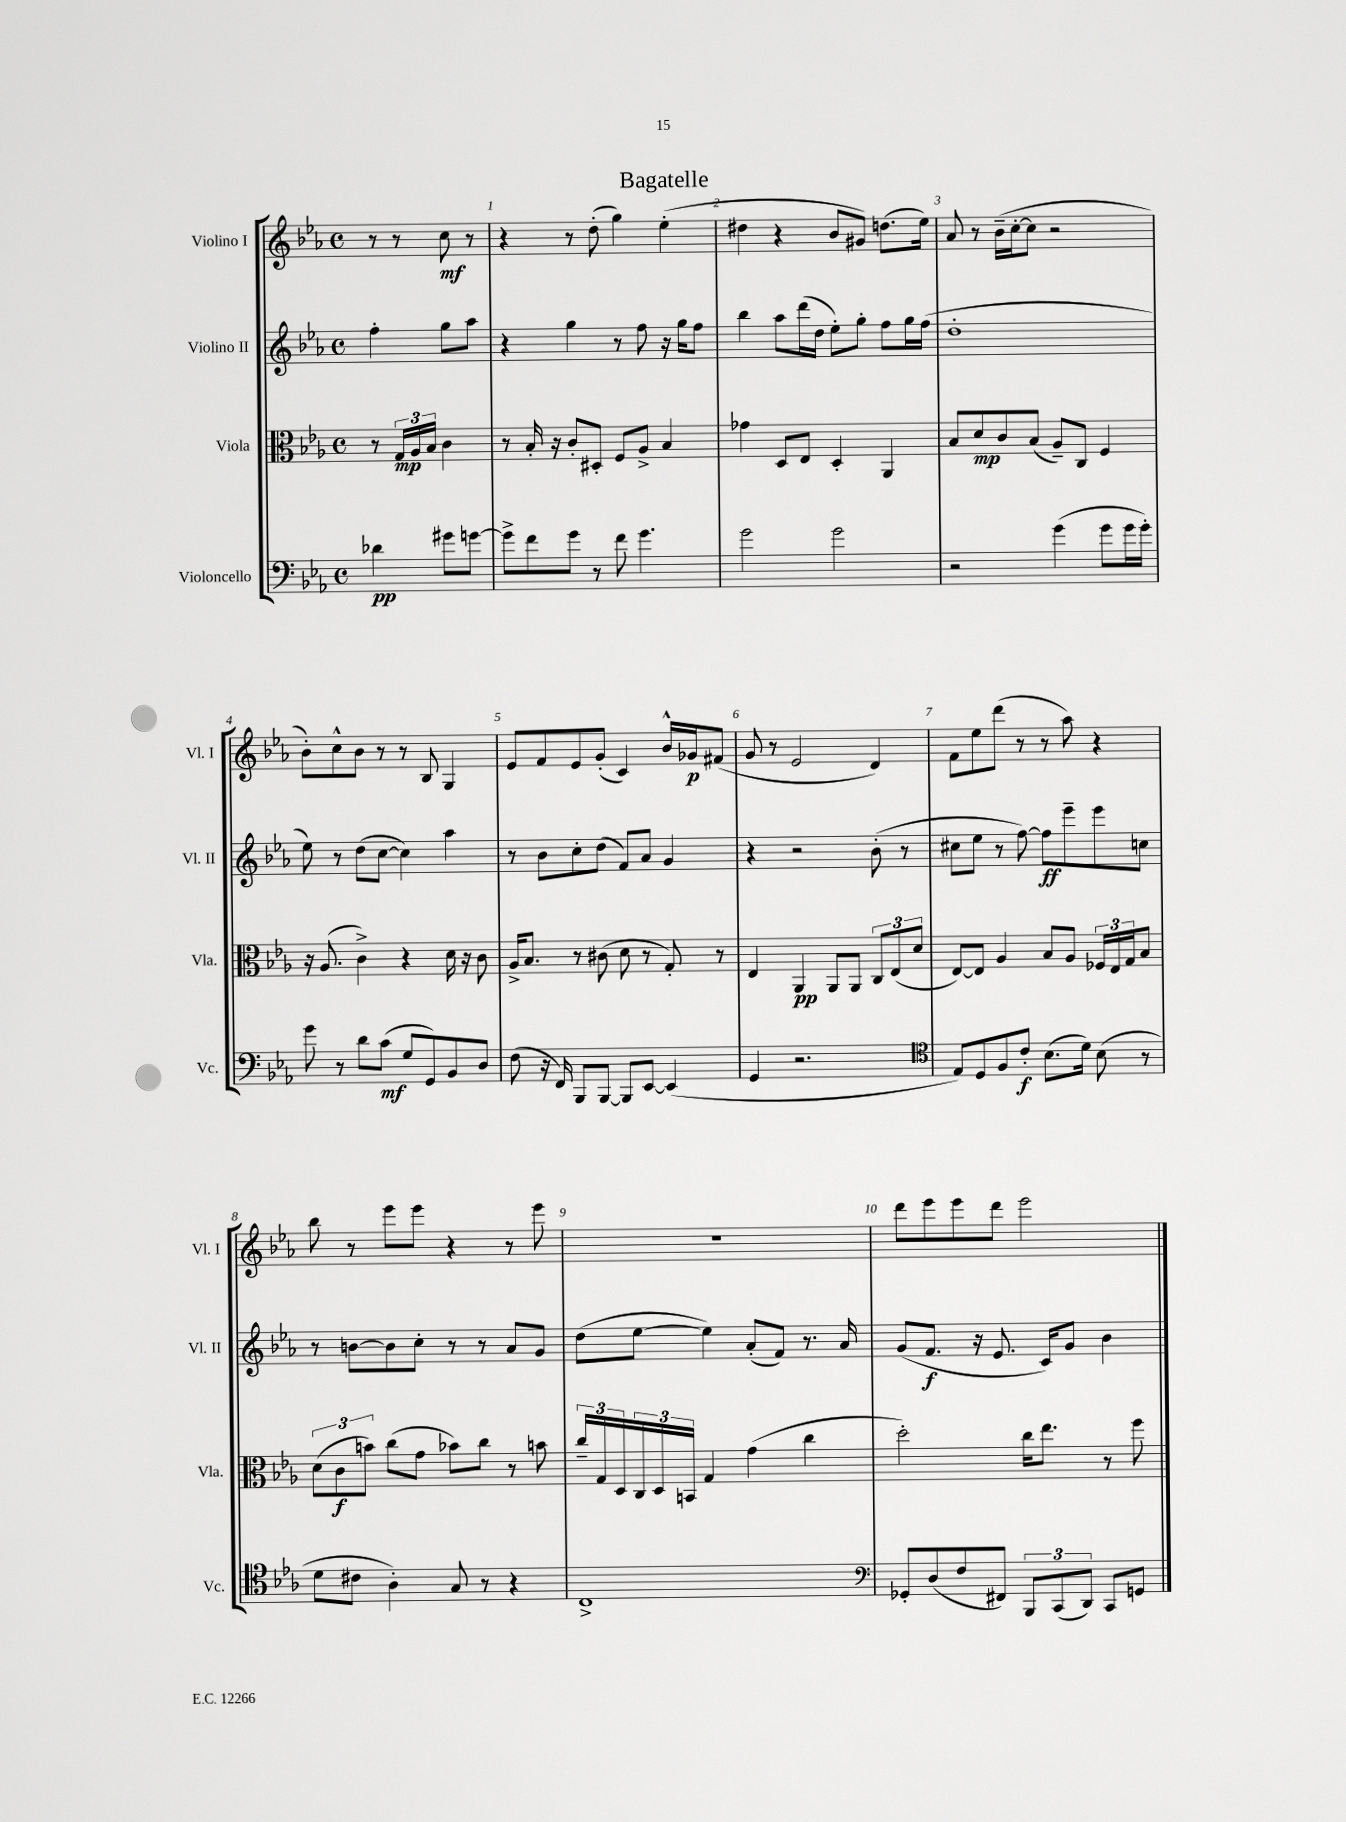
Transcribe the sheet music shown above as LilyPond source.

\header { title = "Bagatelle" }
<<
\new StaffGroup <<
\new Staff = "s0" \with { instrumentName = "Violino I" shortInstrumentName = "Vl. I" } {
    \clef treble \key ees \major \defaultTimeSignature \time 4/4 \partial 2
    r8 r8 c''8\mf r8 |
    r4 r8 d''8-.( g''4) ees''4-.( |
    dis''4 r4 bes'8 gis'8) d''8.( ees''16) |
    aes'8 r8 bes'16--( c''16~-. c''8 r2 |
    bes'8-.) c''8-^ bes'8 r8 r8 bes8 g4 |
    ees'8 f'8 ees'8 g'8-.( c'4) bes'16-^ ges'16\p fis'8( |
    g'8 r8 ees'2 d'4) |
    f'8 ees''8 d'''8( r8 r8 aes''8) r4 |
    bes''8 r8 ees'''8 ees'''8 r4 r8 ees'''8 |
    R1 |
    d'''8 ees'''8 ees'''8 d'''8 ees'''2 \bar "|." |
}
\new Staff = "s1" \with { instrumentName = "Violino II" shortInstrumentName = "Vl. II" } {
    \clef treble \key ees \major \defaultTimeSignature \time 4/4 \partial 2
    f''4-. g''8 aes''8 |
    r4 g''4 r8 f''8 r16 g''16 f''8 |
    bes''4 aes''8 d'''16( d''16 ees''8-.) g''8-. f''8 g''16 f''16( |
    d''1-. |
    ees''8) r8 d''8( c''8~ c''4) aes''4 |
    r8 bes'8 c''8-. d''8( f'8) aes'8 g'4 |
    r4 r2 bes'8-.( r8 |
    cis''8 ees''8 r8 f''8~) f''8\ff ees'''8-- ees'''8 c''8 |
    r8 b'8~ b'8 c''8-. r8 r8 aes'8 g'8 |
    d''8( ees''8~ ees''4) aes'8-.( f'8) r8. aes'16 |
    g'8( f'8.\f r16 ees'8. c'16) g'8 bes'4 \bar "|." |
}
\new Staff = "s2" \with { instrumentName = "Viola" shortInstrumentName = "Vla." } {
    \clef alto \key ees \major \defaultTimeSignature \time 4/4 \partial 2
    r8 \tuplet 3/2 { g16\mp aes16 bes16 } c'4 |
    r8 bes16-. r16 c'8-. dis8-. f8 aes8-> bes4 |
    ges'4 d8 ees8 d4-. aes,4 |
    bes8 d'8\mp c'8 bes8( aes8--) c8 f4 |
    r16 aes8.( c'4->) r4 d'16 r16 c'8 |
    aes16-> bes8. r8 cis'8( d'8 r8 g8-.) r8 |
    ees4 aes,4\pp aes,8 aes,8 \tuplet 3/2 { c8 ees8( d'8 } |
    ees8~) ees8 aes4 bes8 aes8 \tuplet 3/2 { fes16 ees16 g16 } bes8 |
    \tuplet 3/2 { d'8( c'8\f b'8) } c''8( g'8 bes'8) c''8 r8 b'8 |
    \tuplet 3/2 { c''16-- g16 d16 } \tuplet 3/2 { c16 d16 b,16 } g4 g'4( c''4 |
    d''2-.) c''16 ees''8. r8 f''8 \bar "|." |
}
\new Staff = "s3" \with { instrumentName = "Violoncello" shortInstrumentName = "Vc." } {
    \clef bass \key ees \major \defaultTimeSignature \time 4/4 \partial 2
    des'4\pp gis'8 g'8~ |
    g'8-> f'8 g'8 r8 f'8 g'4. |
    g'2 g'2 |
    r2 g'4( g'8 g'16 g'16-.) |
    g'8 r8 d'8 c'8\mf( g8 g,8) bes,8 d8 |
    f8( r16 f,16) bes,,8 bes,,8~ bes,,8 ees,8~ ees,4( |
    g,4 r2. |
    \clef tenor ees8) d8 f8 c'8-.\f bes8.( d'16) bes8( r8 |
    d'8 cis'8 aes4-.) g8 r8 r4 |
    c1-> |
    \clef bass ges,8-. d8( f8 fis,8) \tuplet 3/2 { bes,,8 c,8( d,8) } c,8 g,8 \bar "|." |
}
>>
>>
\layout { \context { \Score \override BarNumber.break-visibility = ##(#f #t #t) barNumberVisibility = #all-bar-numbers-visible } }
